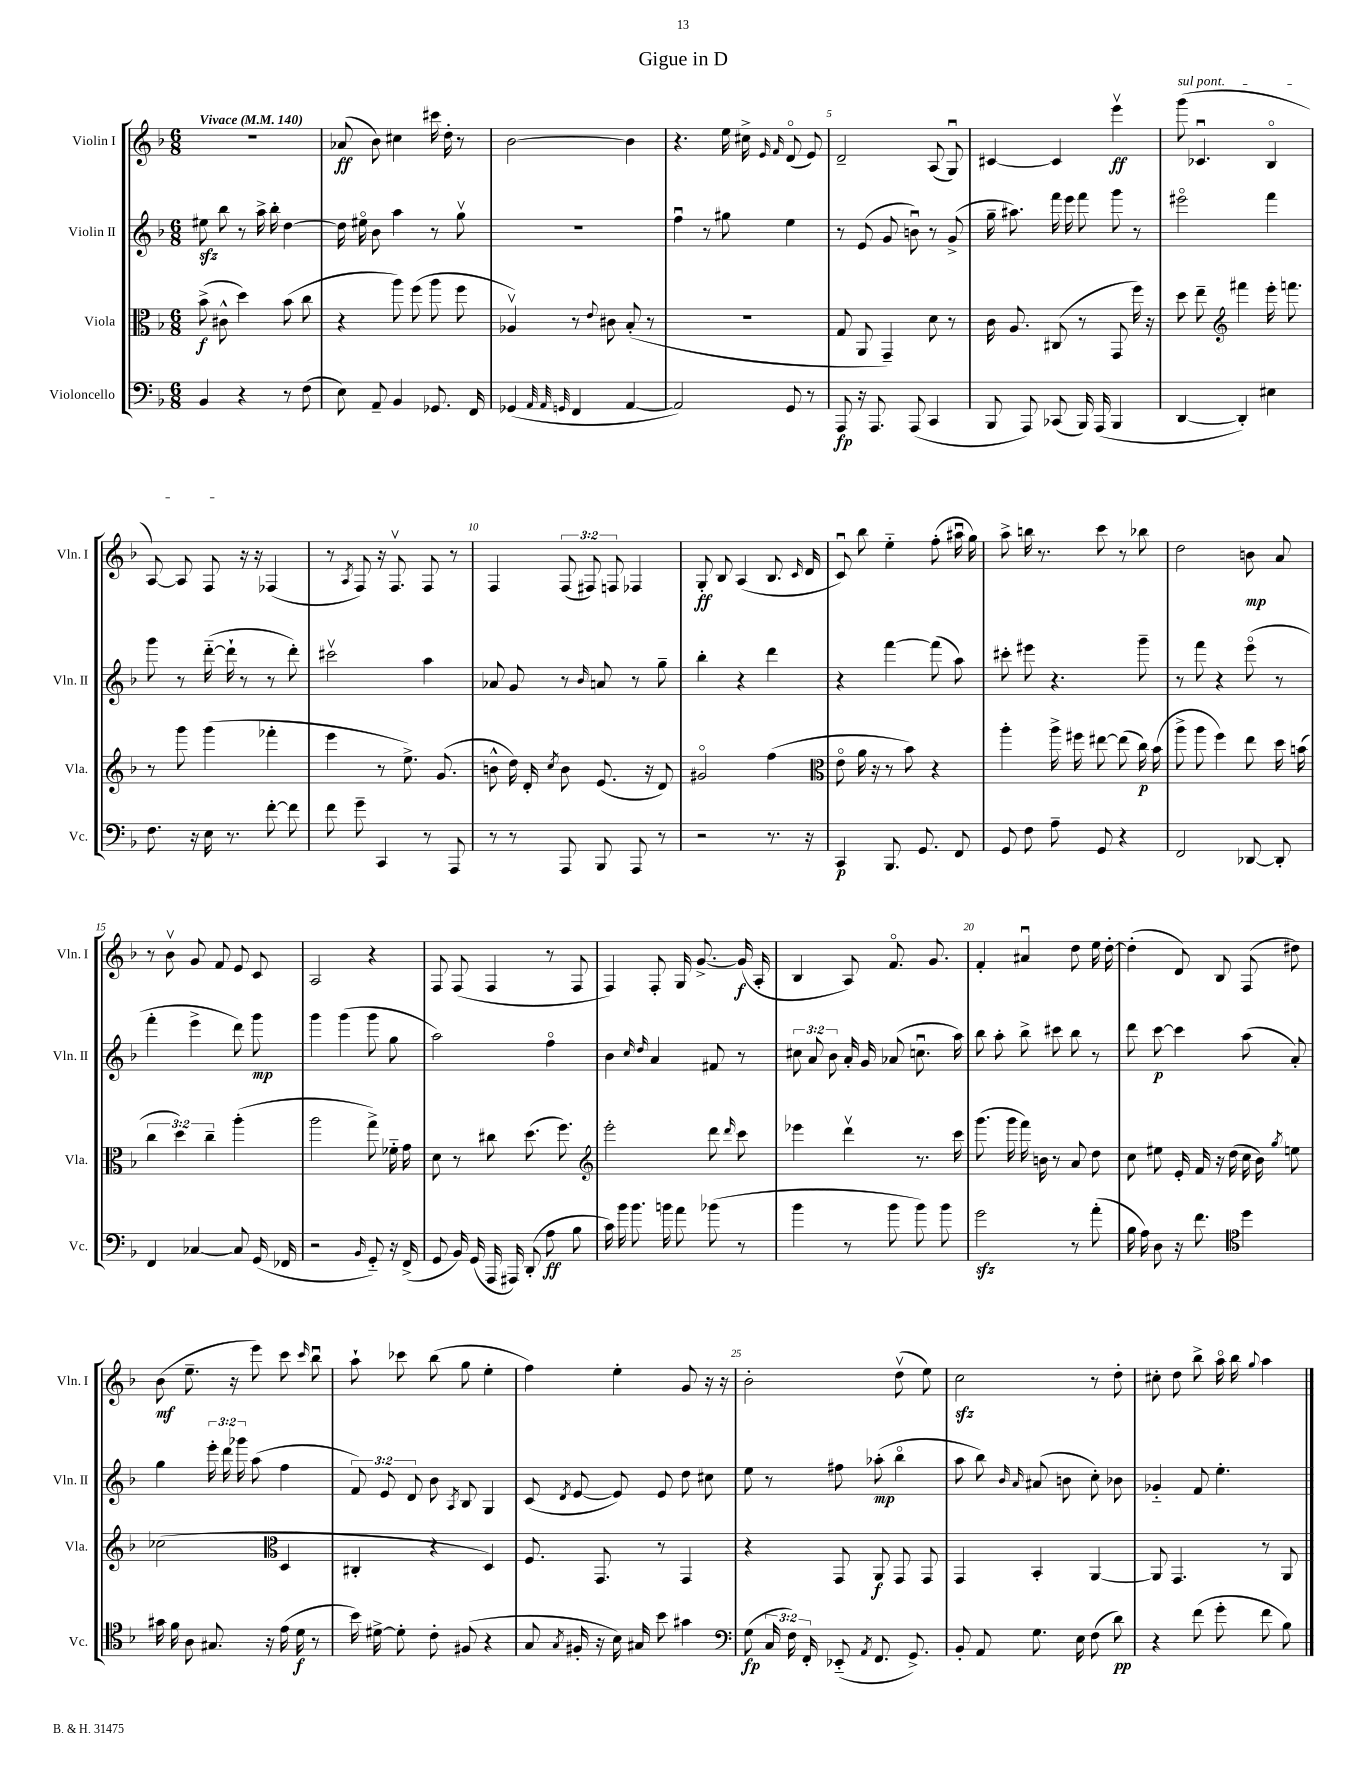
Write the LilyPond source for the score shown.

\header { title = "Gigue in D" }
<<
\new StaffGroup <<
\new Staff = "s0" \with { instrumentName = "Violin I" shortInstrumentName = "Vln. I" } {
    \clef treble \key f \major \numericTimeSignature \time 6/8 \override Staff.TupletNumber.text = #tuplet-number::calc-fraction-text \tempo "Vivace" 4 = 140
    \autoBeamOff R2. |
    aes'8\ff( bes'8) cis''4 cis'''16 d''16-. r8 |
    bes'2~ bes'4 |
    r4. e''16 cis''16-> \grace { e'16 f'16 } d'8\flageolet( e'8) |
    d'2-- a8( g8\downbow) |
    cis'4~ cis'4 e'''4\upbow\ff |
    \once \override TextSpanner.bound-details.left.text = \markup { \italic "sul pont." } g'''8\startTextSpan( ces'4.\downbow bes4\flageolet |
    a8~) a8 f8\stopTextSpan r16 r16 fes4( |
    r8 \acciaccatura { a8 } f8) r16 f8.\upbow f8 r8 |
    f4 \tuplet 3/2 { f8( fis8) f8 } fes4 |
    g8-.\ff bes8 a4( bes8. \grace { c'16 } d'16 |
    c'8\downbow) bes''8 e''4-_ f''8-.( ais''16\downbow g''16) |
    a''8-> b''16 r8. c'''8 r8 bes''8 |
    d''2 b'8\mp a'8 |
    r8 bes'8\upbow g'8 f'8 e'8 c'8 |
    a2 r4 |
    f8 f8( f4 r8 f8 |
    f4) f8-. g16 g'8.~-> g'16\f( a16-. |
    bes4 a8) f'8.\flageolet g'8. |
    f'4-. ais'4\downbow d''8 e''16 d''16~-. |
    d''4-.( d'8) bes8 f8( dis''8) |
    bes'8\mf( e''8.-- r16 e'''8) c'''8 \grace { c'''16 } bes''8\downbow |
    a''8-! ces'''8 bes''8( g''8 e''4-. |
    f''4) e''4-. g'8 r16 r16 |
    bes'2-. d''8\upbow( e''8) |
    c''2\sfz r8 d''8-. |
    cis''8-. d''8 bes''8-> a''16\flageolet bes''16 \appoggiatura { g''8 } a''4 \bar "|." |
}
\new Staff = "s1" \with { instrumentName = "Violin II" shortInstrumentName = "Vln. II" } {
    \clef treble \key f \major \numericTimeSignature \time 6/8 \override Staff.TupletNumber.text = #tuplet-number::calc-fraction-text
    \autoBeamOff eis''8\sfz bes''8 r8 a''16-> bes''16-. d''4~ |
    d''16 eis''16\flageolet bes'8 a''4 r8 g''8\upbow |
    R2. |
    f''4\downbow r8 gis''8 e''4 |
    r8 e'8( g'8 b'8\downbow) r8 g'8->( |
    g''16-- ais''8.) f'''16 e'''16 f'''8 g'''8 r8 |
    eis'''2\flageolet f'''4 |
    g'''8 r8 d'''16~-_( d'''16-! r8 r8 d'''8-.) |
    cis'''2\upbow a''4 |
    aes'8 g'8 r8 \grace { bes'16 } a'8 r8 g''8-- |
    bes''4-. r4 d'''4 |
    r4 f'''4~ f'''8( a''8) |
    cis'''8-. eis'''8 r4. g'''8-- |
    r8 f'''8 r4 e'''8\flageolet( r8 |
    f'''4-. e'''4-> d'''8) g'''8\mp |
    g'''4 g'''4( g'''8 g''8 |
    a''2) f''4\flageolet |
    bes'4 \grace { c''16 d''16 } a'4 fis'8 r8 |
    \tuplet 3/2 { cis''8 a'8 bes'8 } a'16-. g'16 aes'8( c''8.\downbow a''16) |
    bes''8 a''8-. bes''8-> cis'''8 bes''8 r8 |
    d'''8 c'''8~\p c'''4 a''8( a'8-.) |
    g''4 \tuplet 3/2 { e'''16-. d'''16 ges'''16 } a''8( f''4 |
    \tuplet 3/2 { f'8) e'8 d'8 } bes'8 \acciaccatura { a8 } bes8 g4 |
    c'8( \acciaccatura { d'8 } e'8~ e'8) e'8 d''8 cis''8 |
    e''8 r8 fis''8 aes''8-.\mp( bes''4\flageolet |
    a''8 bes''8) \grace { bes'16 a'16 } ais'8( b'8 c''8-.) bes'8 |
    ges'4-_ f'8 e''4.-. \bar "|." |
}
\new Staff = "s2" \with { instrumentName = "Viola" shortInstrumentName = "Vla." } {
    \clef alto \key f \major \numericTimeSignature \time 6/8 \override Staff.TupletNumber.text = #tuplet-number::calc-fraction-text
    \autoBeamOff bes'8->\f( cis'8-^ d''4) bes'8( c''8 |
    r4 a''8) f''8( a''8 f''8 |
    aes4\upbow) r8 \appoggiatura { e'8 } cis'8 bes8-.( r8 |
    R2. |
    g8 a,8 g,4--) d'8 r8 |
    c'16 a8. cis8( r8 g,8 f''16) r16 |
    d''8 e''8-- \clef treble fis'''4 e'''16-. f'''8. |
    r8 g'''8 g'''4( fes'''4-. |
    e'''4 r8 e''8.->) g'8.( |
    b'8-^ d''16) d'16-. \acciaccatura { c''8 } b'8 e'8.( r16 d'8) |
    gis'2\flageolet f''4( |
    \clef alto e'8\flageolet a'16 r16 r8 bes'8) r4 |
    a''4-. a''16-> fis''16 eis''8~ eis''8( c''16\p) bes'16( |
    a''8-> a''8 f''4) e''8 d''16 b'16( |
    \tuplet 3/2 { c''4 d''4) c''4-- } a''4-.( |
    a''2 g''8->) fes'16-_ g'16 |
    d'8 r8 cis''8 d''8.( f''8.) |
    \clef treble e'''2-. d'''8 \grace { d'''16 } c'''8 |
    ees'''4 d'''4\upbow r8. c'''16 |
    g'''8.( g'''16 f'''16) b'16 r8 a'8 d''8 |
    c''8 eis''8 e'16-. f'16 r16 d''16( c''16 bes'16) \acciaccatura { g''8 } e''8 |
    ces''2( \clef alto d4 |
    cis4-. r4 d4) |
    f8. g,8. r8 g,4 |
    r4 g,8 a,8\f g,8 g,8 |
    g,4 bes,4-. a,4~ |
    a,8 g,4. r8 a,8 \bar "|." |
}
\new Staff = "s3" \with { instrumentName = "Violoncello" shortInstrumentName = "Vc." } {
    \clef bass \key f \major \numericTimeSignature \time 6/8 \override Staff.TupletNumber.text = #tuplet-number::calc-fraction-text
    \autoBeamOff bes,4 r4 r8 f8( |
    e8) a,8-- bes,4 ges,8. f,16 |
    ges,4( \grace { a,32 a,32 g,32 } f,4 a,4~ |
    a,2) g,8 r8 |
    a,,8\fp r16 a,,8. a,,8( c,4 |
    bes,,8 a,,8) ces,8( bes,,16) a,,16( bes,,4 |
    d,4~ d,4-.) eis4 |
    f8. r16 e16 r8. f'8~-. f'8 |
    f'8 g'8-- c,4 r8 a,,8 |
    r8 r8 a,,8 bes,,8 a,,8 r8 |
    r2 r8. r16 |
    c,4\p bes,,8. g,8. f,8 |
    g,8 f8 a8-- g,8 r4 |
    f,2 des,8~ des,8-. |
    f,4 ces4~ ces8 g,16( fes,16 |
    r2 \grace { bes,16 } g,8-_) r16 f,16->( |
    g,8 bes,16) g,16( a,,16 ais,,16) d,8-.( a8\ff bes8 |
    c'16) bes'16 bes'8. b'16 a'8 bes'8( r8 |
    bes'4 r8 bes'8 bes'8) bes'8 |
    g'2\sfz r8 a'8-.( |
    bes16 a16) d8 r16 f'8. \clef tenor d''4 |
    gis'16 f'16 a8 gis8. r16 e'16( d'16\f r8 |
    bes'16) dis'16~-> dis'8-. c'8-. fis8( r4 |
    g8 \acciaccatura { g8 } fis16-. r16 bes16) gis16 bes'8 gis'4 |
    \clef bass g8\fp( \tuplet 3/2 { c16 f16) f,16-. } ees,8-_( \acciaccatura { a,8 } f,8. g,8.->) |
    bes,8-. a,8 g8. e16 f8( d'8\pp) |
    r4 f'8( g'8-. f'8 bes8) \bar "|." |
}
>>
>>
\layout { \context { \Score \override BarNumber.break-visibility = ##(#f #t #t) barNumberVisibility = #(every-nth-bar-number-visible 5) } }
